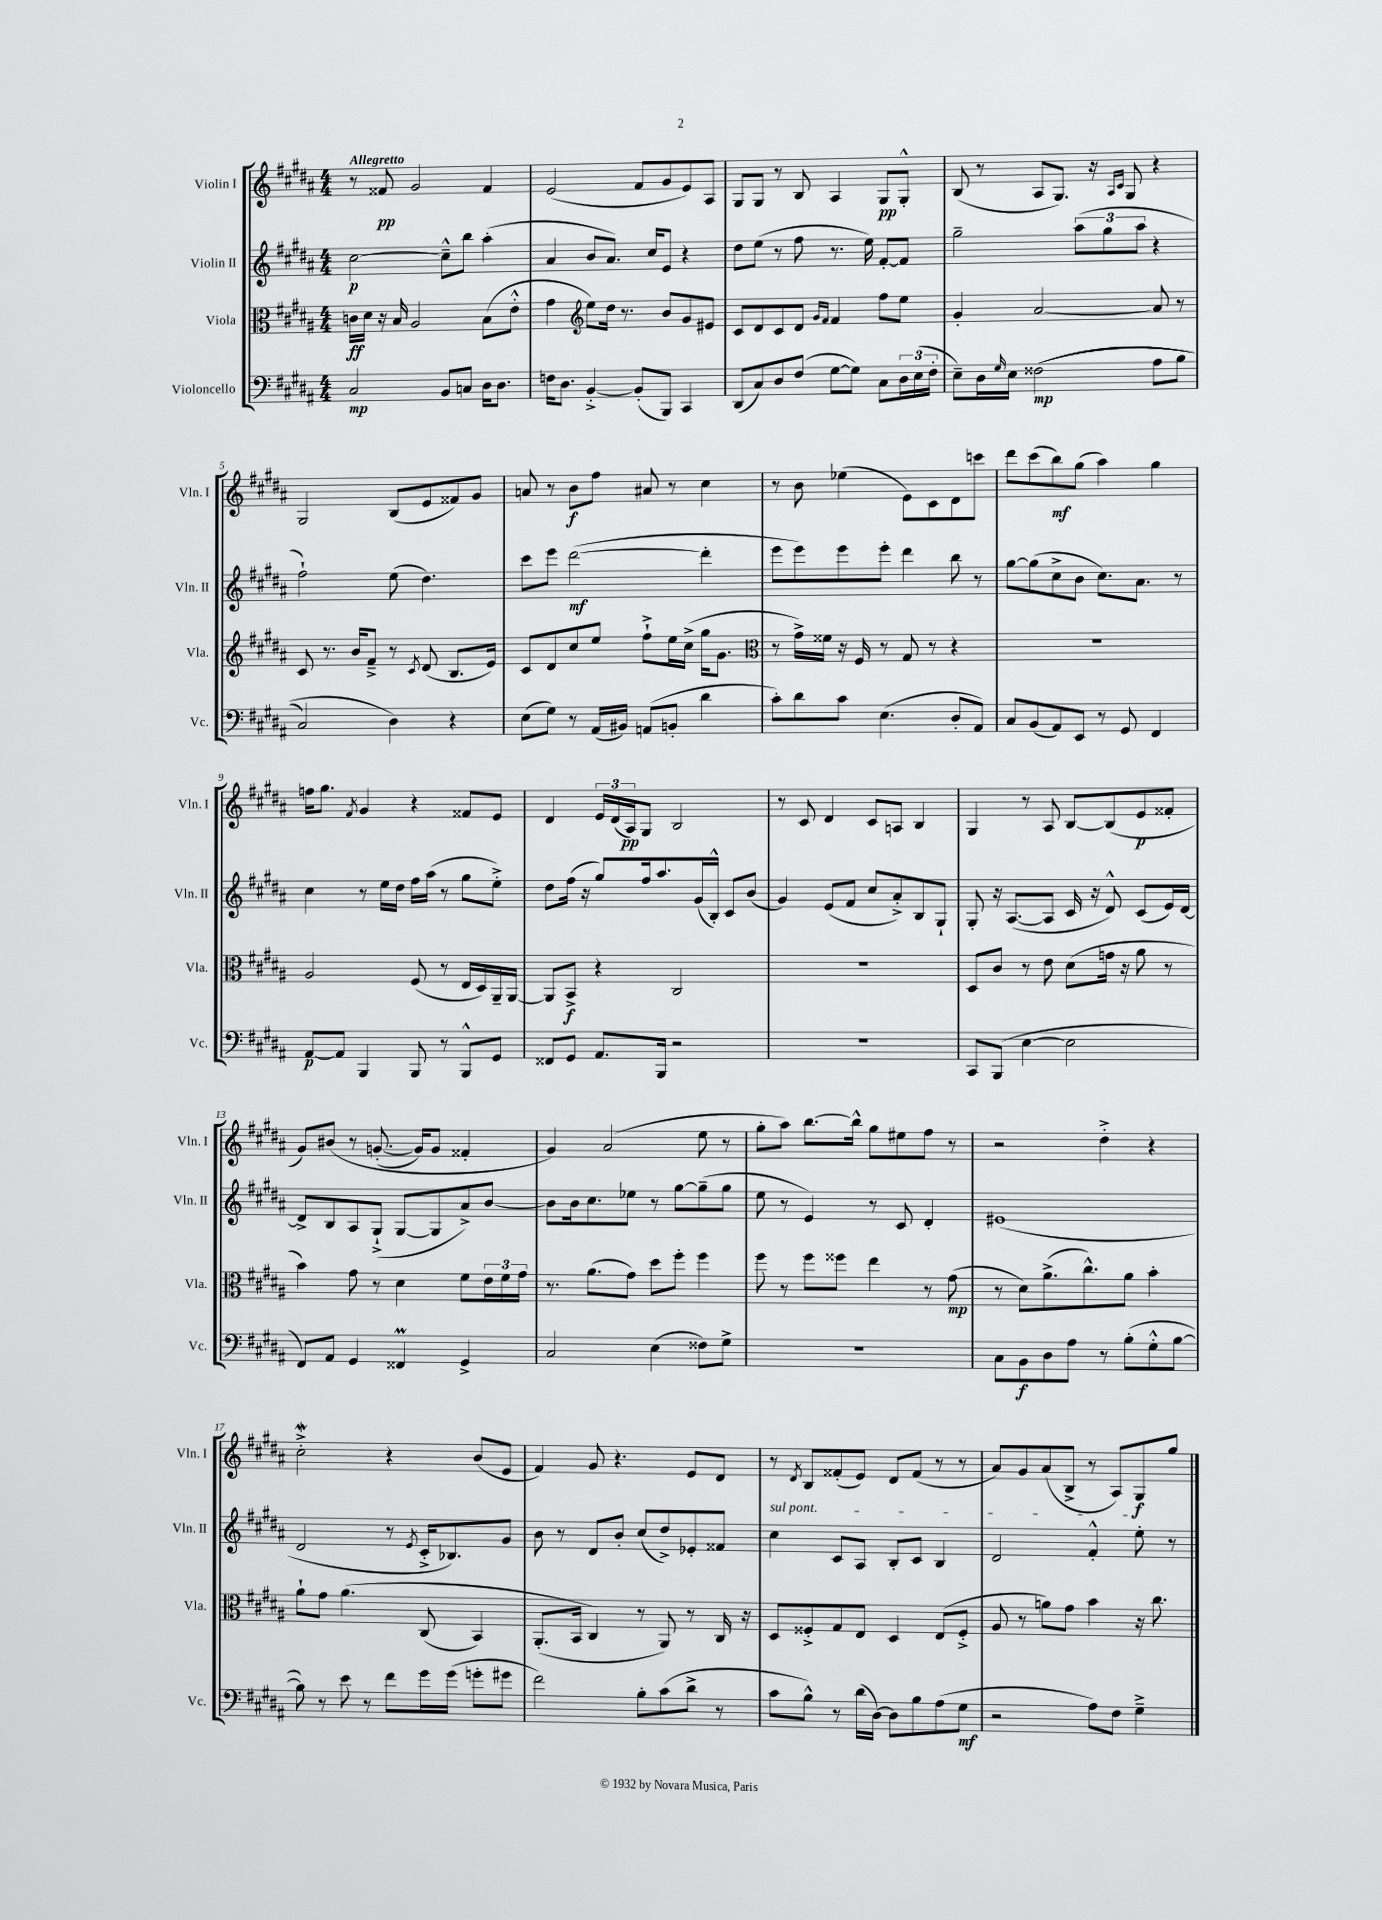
<<
\new StaffGroup <<
\new Staff = "s0" \with { instrumentName = "Violin I" shortInstrumentName = "Vln. I" } {
    \clef treble \key b \major \numericTimeSignature \time 4/4 \tempo "Allegretto"
    r8 fisis'8\pp gis'2 fisis'4 |
    e'2( fis'8 gis'8 e'8) ais8 |
    gis8 gis8 r8 b8 ais4 gis8\pp gis8-.-^ |
    b8( r8 ais8 gis8.) r16 \grace { ais16 cis'16 } gis8 r4 |
    gis2 b8( e'8 fisis'8) gis'8 |
    a'8 r8 b'8\f fis''8 ais'8 r8 cis''4 |
    r8 b'8 ees''4( e'8) cis'8 dis'8 c'''8 |
    dis'''8 cis'''8( b''8\mf) gis''8( ais''4) gis''4 |
    f''16 gis''8. \acciaccatura { fis'8 } gis'4 r4 fisis'8 e'8 |
    dis'4 \tuplet 3/2 { e'16 dis'16( ais16\pp) } gis8 b2 |
    r8 cis'8 dis'4 cis'8 a8 b4 |
    gis4 r8 ais8 b8~ b8( e'8\p fisis'8-. |
    gis'8) bis'8\( r8 g'8.~-.( g'16) g'8 fisis'4-. |
    gis'4\) ais'2( e''8 r8 |
    gis''8-. ais''8) b''8.~ b''16-^ gis''8 eis''8 fis''8 r8 |
    r2 dis''4-.-> r4 |
    cis''2-.->\mordent r4 b'8( e'8 |
    fis'4) gis'8 r4. e'8 dis'8 |
    r8 \acciaccatura { dis'8 } b8 fisis'8-.( e'8) dis'8 fisis'8( r8 r8 |
    ais'8) gis'8 ais'8( b8-> r8 ais8) gis8\f gis''8 \bar "|." |
}
\new Staff = "s1" \with { instrumentName = "Violin II" shortInstrumentName = "Vln. II" } {
    \clef treble \key b \major \numericTimeSignature \time 4/4
    cis''2~\p cis''8---^ b''8 ais''4-.( |
    ais'4 b'8 ais'8.) cis''16 e'8 r4 |
    dis''8 e''8( r8 fis''8 r8. e''16) fis'8~-. fis'8 |
    gis''2-- \tuplet 3/2 { ais''8( gis''8 ais''8 } r4 |
    fis''2-!) e''8( dis''4.) |
    cis'''8 e'''8 dis'''2~\mf( dis'''4-. |
    e'''8 e'''8) e'''8 e'''8-. dis'''4 b''8 r8 |
    gis''8~ gis''8( cis''8-> b'8 cis''8.) ais'8. r8 |
    cis''4 r8 e''16 dis''16 fis''16 ais''16( r8 gis''8 e''8-.->) |
    dis''8 fis''16( r16 gis''8) fis''16 ais''8. gis'16( b16-.-^) cis'8 b'8( |
    gis'4) e'8( fis'8 cis''8 ais'8-.->) b8 gis8-! |
    gis8-. r16 ais8.~( ais8 cis'16 r16 dis'8-^) cis'8( e'16) dis'16~ |
    dis'8-> b8 ais8 gis8-!->( gis8~ gis8 ais'8->) b'8~ |
    b'8 b'16 cis''8. ees''8 r8 gis''8~ gis''8--( gis''8 |
    e''8 r8 e'4) r8 cis'8 dis'4-. |
    eis'1( |
    dis'2 r8 \acciaccatura { e'8 } cis'16-.-> bes8.) gis'8 |
    b'8 r8 dis'8 b'8-. cis''8( dis''8->) ees'8-. fisis'8 |
    \once \override TextSpanner.bound-details.left.text = \markup { \italic "sul pont." } cis''4\startTextSpan cis'8 ais8 b8-. cis'8 b4 |
    dis'2 fis'4-.-^ e''8-.\stopTextSpan r8 \bar "|." |
}
\new Staff = "s2" \with { instrumentName = "Viola" shortInstrumentName = "Vla." } {
    \clef alto \key b \major \numericTimeSignature \time 4/4
    c'16\ff dis'16 r16 b16 ais2 b8( e'8-.-^ |
    gis'4 \clef treble e''8) dis''16 r8. b'8 gis'8 eis'8 |
    cis'8 dis'8 cis'8 dis'8 \grace { gis'16 fis'16 } fis'4 fis''8 e''8 |
    gis'4-. ais'2~ ais'8 r8 |
    cis'8 r8. b'16 fis'8---> r8 \acciaccatura { cis'8 } dis'8( b8. e'16) |
    cis'8 dis'8 cis''8 e''8 fis''8-!-> e''16 cis''16->( gis''16 gis'8. |
    \clef alto r8 gis'16->) fisis'16 r16 fis16 r8 gis8 r8 r4 |
    R1 |
    ais2 fis8( r8 e16 dis16) ais,16-- ais,16~ |
    ais,8 b,8->\f r4 cis2 |
    R1 |
    dis8 cis'8 r8 e'8 dis'8( g'16 r16 ais'8 r8 |
    b'4) gis'8 r8 dis'4 fis'8 \tuplet 3/2 { e'16 fis'16 gis'16 } |
    r8. ais'8.( gis'8) dis''8 fis''8-. fis''4 |
    fis''8 r8 fis''8 fisis''8 e''4 r8 gis'8\mp( |
    r8 dis'8) ais'8.->( cis''8.-^) ais'8 b'4-. |
    ais'8-! gis'8 ais'4.\( cis8( b,4) |
    ais,8.-.( b,16 cis4\) r8 ais,8) r8 cis16 r16 |
    dis8 fisis8-.-> gis8 e8 dis4 e8( fisis8-.-> |
    ais8 r8 a'8) gis'8 b'4 r16 cis''8. \bar "|." |
}
\new Staff = "s3" \with { instrumentName = "Violoncello" shortInstrumentName = "Vc." } {
    \clef bass \key b \major \numericTimeSignature \time 4/4
    cis2\mp b,8 c8 dis16 dis8. |
    f16 dis8. b,4~-.-> b,8-.( b,,8) cis,4 |
    dis,8( cis8) dis8 fis8( gis8~ gis8) cis8 \tuplet 3/2 { dis16 e16( fis16-. } |
    e8--) dis16 \grace { gis16 } e16 fisis2\mp(\( ais8 b8 |
    cis2) dis4\) r4 |
    e8( gis8) r8 ais,16( bis,16) a,8( b,8-. dis'4 |
    cis'8-.) dis'8 cis'8 e4.( dis8-. ais,8) |
    cis8 b,8( ais,8) e,8 r8 gis,8 fis,4 |
    ais,8~\p ais,8 b,,4 b,,8 r8 b,,8-^ gis,8 |
    fisis,8 gis,8 ais,8. b,,16 r2 |
    R1 |
    cis,8 b,,8( e4~ e2 |
    fis,8) ais,8 gis,4 fisis,4\prall gis,4-> |
    cis2 e4( fisis8) gis8-> |
    R1 |
    cis8 b,8\f dis8 ais8 r8 b8-.( gis8-.-^ b8~ |
    b8) r8 e'8 r8 fis'8 gis'16 gis'16( g'8-. gis'8 |
    fis'2) b8-. cis'8( dis'8-> r8 |
    cis'8 b8-^) r8 dis'16( dis16~) dis8 b8 ais8( gis8\mf |
    r2 ais8) fis8 gis4---> \bar "|." |
}
>>
>>
